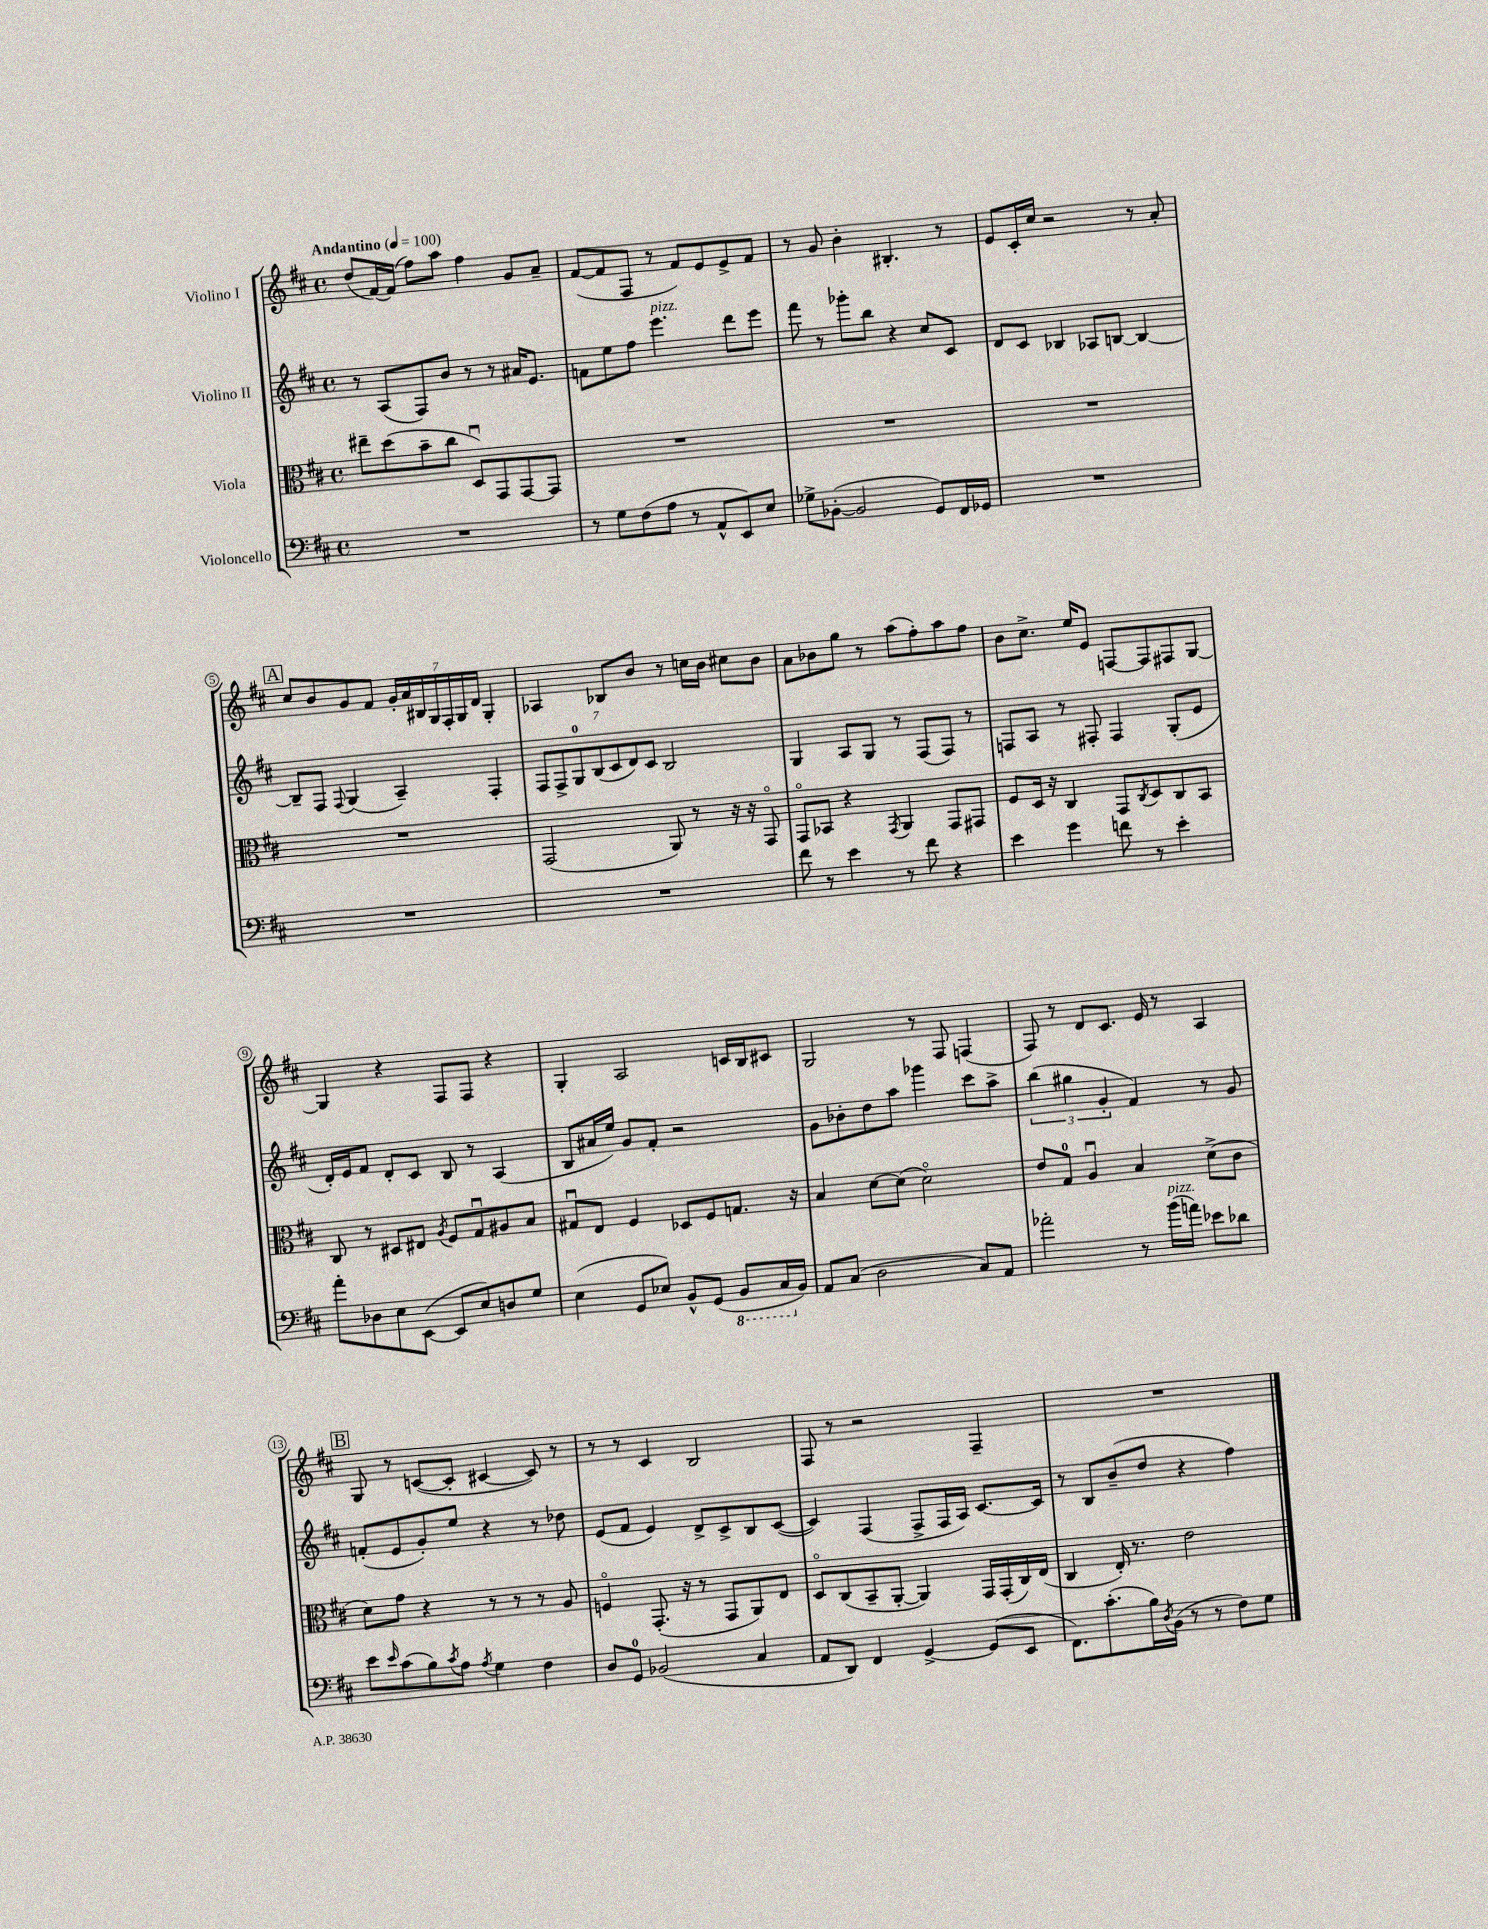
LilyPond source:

<<
\new StaffGroup <<
\new Staff = "s0" \with { instrumentName = "Violino I" } {
    \clef treble \key d \major \defaultTimeSignature \time 4/4 \tempo "Andantino" 4 = 100
    d''8( fis'16~) fis'16( fis''8) a''8 fis''4 g'8 a'8-- |
    fis'8~( fis'8 fis8 r8 fis'8) e'8 e'8-> fis'8 |
    r8 g'8 b'4-. bis4.-. r8 |
    e'8 cis'16-. cis''16 r2 r8 a'8-. |
    \mark \markup { \box "A" } cis''8 b'8 g'8 fis'8 \tuplet 7/4 { g'16-. a'16 bis16 g16 fis16-. g16 d'16 } g4-. |
    aes4 bes8 b'8 r8 c''16 b'16 cis''8 b'8 |
    a'8 bes'8 g''8 r8 a''8( fis''8-.) a''8 fis''8 |
    b'8 cis''8.-> e''16 e'8 f8~ f8 fis8 g8~ |
    g4 r4 fis8 fis8 r4 |
    g4-. a2 c'16 b16 cis'8 |
    g2 r8 fis8 f4( |
    fis8) r8 d'8 cis'8. e'16 r8 a4 |
    \mark \markup { \box "B" } g8 r8 c'8~( c'8-. cis'4~ cis'8) r8 |
    r8 r8 cis'4 b2 |
    fis8 r8 r2 fis4-- |
    R1 \bar "|." |
}
\new Staff = "s1" \with { instrumentName = "Violino II" } {
    \clef treble \key d \major \defaultTimeSignature \time 4/4
    r8 a8( fis8) b'8 r8 r8 ais'16 e'8. |
    f'8 e''8 fis''8 e'''4.^\markup { \italic "pizz." } d'''8 e'''8 |
    fis'''8 r8 ges'''8-. b''8 r4 cis''8 cis'8 |
    d'8 cis'8 bes4 aes8 b8~ b4~ |
    \mark \markup { \box "A" } b8-- fis8 \appoggiatura { fis8 } g4( a4--) fis4-. |
    \tuplet 7/4 { fis8 fis8-> g8-0 b8( cis'8 d'8) cis'8 } b2 |
    g4 a8 g8 r8 fis8( fis8) r8 |
    f8 a8 r8 fis8-. fis4 g8-.( e'8 |
    d'16-.) e'16 fis'8 d'8-. cis'8 b8 r8 a4( |
    b8 ais'16 e''16) g'8 fis'8-. r2 |
    g'8 bes'8-. d''8 a''8 ges'''4 cis'''8 a''8-> |
    \tuplet 3/2 { b''4( gis''4 g'4-. } fis'4) r8 g'8 |
    \mark \markup { \box "B" } f'8-.( e'8 g'8-.) e''8 r4 r8 des''8 |
    e'8( fis'8 e'4) d'8-> cis'8-> b8 cis'8~( |
    cis'4) fis4( fis8-> fis16 a16) cis'8.~ cis'16 |
    r8 b8 b'8--( d''8 r4 fis''4) \bar "|." |
}
\new Staff = "s2" \with { instrumentName = "Viola" } {
    \clef alto \key d \major \defaultTimeSignature \time 4/4
    eis''8-- d''8( b'8-- cis''8 d8\downbow) g,8 g,8~ g,8 |
    R1 |
    R1 |
    R1 |
    \mark \markup { \box "A" } R1 |
    g,2( a,8) r8 r16 r16 g,8\flageolet |
    g,8\flageolet bes,8 r4 \acciaccatura { g,8 } a,4 g,8 gis,8 |
    fis8 d16 r16 cis4 g,8 \acciaccatura { cis8 } d8 cis8 b,8 |
    cis8 r8 dis8 eis8 \acciaccatura { a8 } fis8 g8\downbow ais8 b8 |
    gis8\downbow e8 fis4 des8 fis8 g8. r16 |
    b4 d'8~ d'8( d'2\flageolet) |
    e'8 g8-0 a4\downbow b4 d'8->( cis'8 |
    \mark \markup { \box "B" } d'8) g'8 r4 r8 r8 r8 a8 |
    f4\flageolet g,8.-.( r16 r8 g,8 a,8) e8 |
    d8\flageolet cis8( b,8-- a,8~-. a,4) g,16 g,16-.( cis16) e16( |
    cis4 e16-.) r8. e'2 \bar "|." |
}
\new Staff = "s3" \with { instrumentName = "Violoncello" } {
    \clef bass \key d \major \defaultTimeSignature \time 4/4
    R1 |
    r8 g8 fis8( a8 r8 a,8-^ e,8) e8 |
    ges8-> bes,8~-.( bes,2 g,8) fis,16 ges,16 |
    R1 |
    \mark \markup { \box "A" } R1 |
    R1 |
    fis'8 r8 e'4 r8 fis'8 r4 |
    e'4 g'4 f'8 r8 e'4-. |
    a'8-. des8 e8 e,8~( e,8 e8) d8 g8 |
    e4( g,8 ees8) b,8-^ g,8( \ottava #-1 b,,8 cis,16 \ottava #0 b,16) |
    a,8 cis8( d2 cis8) a,8 |
    aes'2-. r8 b'16^\markup { \italic "pizz." }( a'16) ees'8 des'8 |
    \mark \markup { \box "B" } e'8 \grace { e'16 } cis'8( b8) \acciaccatura { cis'8 } a8 \acciaccatura { a8 } g4 fis4 |
    d8 g,8-0 bes,2( cis4 |
    a,8 d,8) fis,4 g,4~-> g,8( e,8 |
    fis,8.) cis'8.-.( b16) \acciaccatura { d8 } b,16( r8 r8 fis8) g8 \bar "|." |
}
>>
>>
\layout { \context { \Score \override BarNumber.stencil = #(make-stencil-circler 0.1 0.3 ly:text-interface::print) } }
